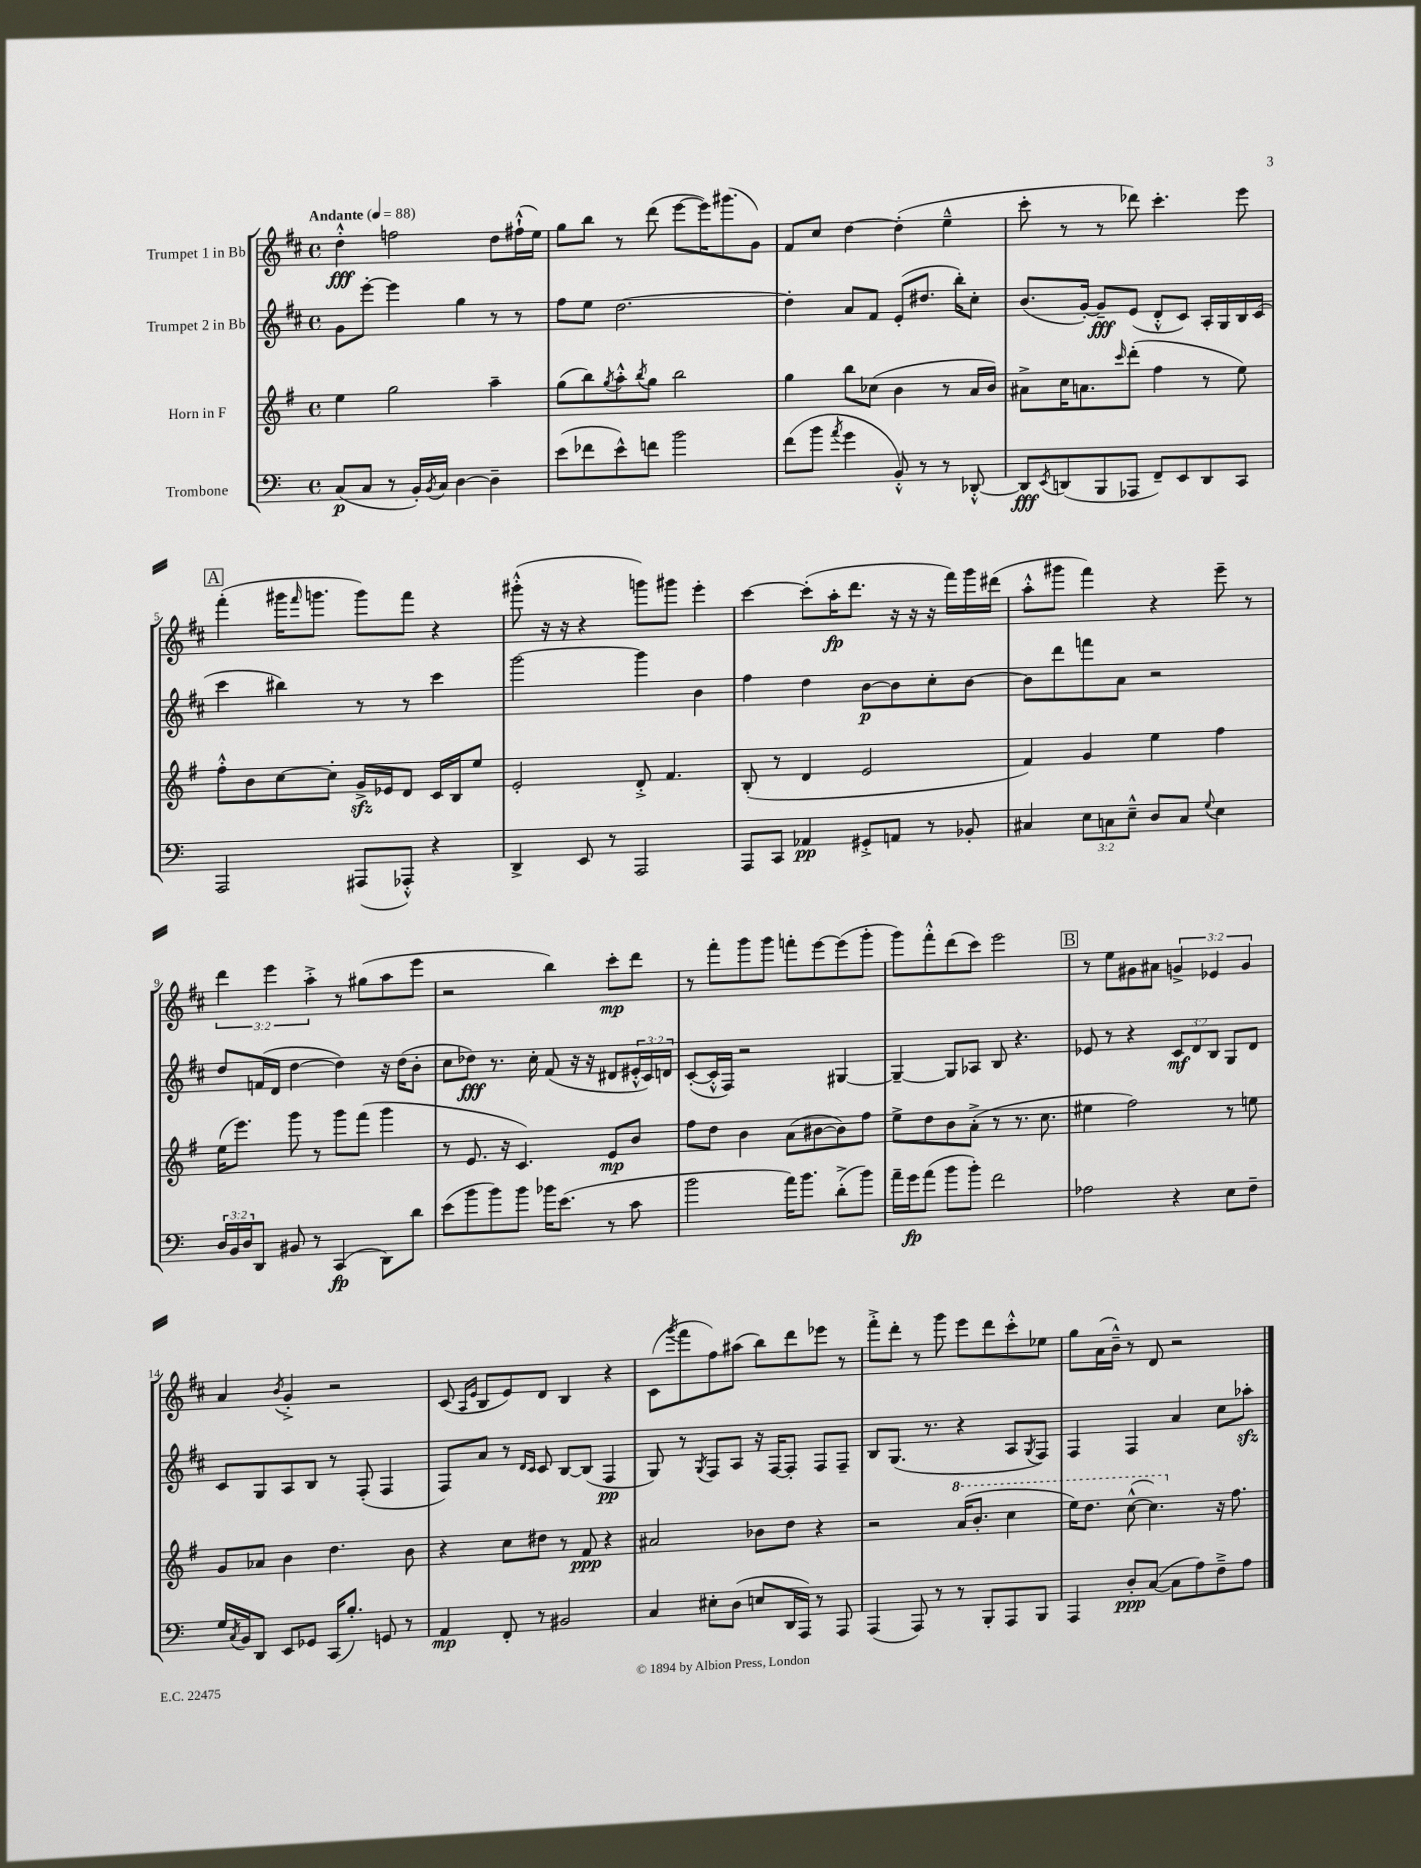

**kern	**dynam	**kern	**dynam	**kern	**dynam	**kern	**dynam
*part4	*part4	*part3	*part3	*part2	*part2	*part1	*part1
*staff4	*staff4	*staff3	*staff3	*staff2	*staff2	*staff1	*staff1
*I"Trombone	*	*I"Horn in F	*	*I"Trumpet 2 in Bb	*	*I"Trumpet 1 in Bb	*
*clefF4	*	*clefG2	*	*clefG2	*	*clefG2	*
*k[]	*	*k[f#]	*	*k[f#c#]	*	*k[f#c#]	*
*M4/4	*	*M4/4	*	*M4/4	*	*M4/4	*
*met(c)	*	*met(c)	*	*met(c)	*	*met(c)	*
*MM88	*	*MM88	*	*MM88	*	*MM88	*
=1	=1	=1	=1	=1	=1	=1	=1
!	!	!	!	!	!	!LO:TX:a:B:t=Andante	!
(8C/L	p	4ee\	.	8g\L	.	4dd'^^\	fff
8C/J	.	.	.	[8eee'\J	.	.	.
8r	.	2gg\	.	4eee\]	.	2ffn\	.
16BB'/LL)	.	.	.	.	.	.	.
8qBB/	.	.	.	.	.	.	.
16C/JJ	.	.	.	.	.	.	.
[4D\	.	.	.	4gg\	.	.	.
4D~\]	.	4aa~\	.	8r	.	8dd\L	.
.	.	.	.	8r	.	(16ff#X`^^\L	.
.	.	.	.	.	.	16ee\JJ)	.
=2	=2	=2	=2	=2	=2	=2	=2
(8e\L	.	(8gg\L	.	8ff#\L	.	8gg\L	.
8f-X\	.	8bb\)	.	8ee\J	.	8bb\J	.
.	.	8qgg/	.	.	.	.	.
8e^^\)	.	8aa'^^\	.	[2.dd\	.	8r	.
.	.	8qbb/	.	.	.	.	.
8fn\J	.	8gg\J	.	.	.	(8ddd\	.
2b\	.	2bb\	.	.	.	[8eee\L	.
.	.	.	.	.	.	16eee\K])	.
.	.	.	.	.	.	(8.ggg#X\	.
.	.	.	.	.	.	8g\J)	.
=3	=3	=3	=3	=3	=3	=3	=3
(8f\L	.	4gg\	.	4dd'\]	.	8f#/L	.
8b\J	.	.	.	.	.	8cc#/J	.
8qa/	.	.	.	.	.	.	.
4g\	.	8bb\L	.	8a/L	.	[4dd\	.
.	.	(8cc-X\J	.	8f#/J	.	.	.
8BB'^^/)	.	4b\	.	(8e'/L	.	(4dd'\]	.
8r	.	.	.	8.dd#X/J	.	.	.
8r	.	8r	.	.	.	4ee~^^\	.
.	.	.	.	16bb'\KL)	.	.	.
[8DD-X'^^/	.	16a/LL	.	8cc#'\J	.	.	.
.	.	16b/JJ)	.	.	.	.	.
=4	=4	=4	=4	=4	=4	=4	=4
8DD-/L]	fff	8a#X^\L	.	(8.b/L	.	8ccc#'\	.
8qEE/	.	.	.	.	.	.	.
(8DDn/	.	16cc\K	.	.	.	8r	.
.	.	8.an\	.	[16g'/Jk)	.	.	.
8BBB/	.	.	.	8g~/L]	fff	8r	.
.	.	16qqccc/	.	.	.	.	.
8AAA-X/J	.	(8ddd'\J	.	(8e/J	.	8ddd-X\)	.
8FF~/L)	.	4ff#\	.	8d'^^/L	.	4.ccc#'\	.
8EE/	.	.	.	8c#/J)	.	.	.
8DD/	.	8r	.	16A'/LL	.	.	.
.	.	.	.	16G/	.	.	.
8CC/J	.	8ee\)	.	16B/	.	8eee\	.
.	.	.	.	(16c#/JJ	.	.	.
!!LO:LB:g=z
!!LO:REH:place=s1:t=A
=5	=5	=5	=5	=5	=5	=5	=5
2AAA/	.	8ff#'^^\L	.	4ccc#\	.	(4fff#'\	.
.	.	8b\	.	.	.	.	.
.	.	[8cc\	.	4bb#X\)	.	16ggg#X\KL	.
.	.	.	.	.	.	16qqfff#/	.
.	.	.	.	.	.	8.gggn\J	.
.	.	8cc'\J]	.	.	.	.	.
(8AAA#X/L	.	16gzz^/LL	.	8r	.	8ggg\L)	.
.	.	16e-X/J	.	.	.	.	.
8AAA-X'^^/J)	.	8d/J	.	8r	.	8fff#\J	.
4r	.	16c/LL	.	4ccc#\	.	4r	.
.	.	16B/J	.	.	.	.	.
.	.	8ee/J	.	.	.	.	.
=6	=6	=6	=6	=6	=6	=6	=6
4DD^/	.	2e'/	.	[2ggg\	.	(8ggg#X'^^\	.
.	.	.	.	.	.	16r	.
.	.	.	.	.	.	16r	.
8EE/	.	.	.	.	.	4r	.
8r	.	.	.	.	.	.	.
2AAA/	.	8d'^/	.	4ggg\]	.	8gggn\L)	.
.	.	4.f#/	.	.	.	8ggg#X\J	.
.	.	.	.	4b\	.	4eee'\	.
=7	=7	=7	=7	=7	=7	=7	=7
8AAA/L	.	(8B'/	.	4ff#\	.	[4ccc#\	.
8CC/J	.	8r	.	.	.	.	.
4AA-X/	pp	4d/	.	4dd\	.	(8ccc#'\L]	.
.	.	.	.	.	.	16aa'\K	fp
.	.	.	.	.	.	8.ddd\J	.
8GG#X'^/L	.	2e/	.	[8b\L	p	.	.
8AAn/J	.	.	.	8b\]	.	16r	.
.	.	.	.	.	.	16r	.
8r	.	.	.	8cc#'\	.	16r	.
.	.	.	.	.	.	16fff#\LL)	.
8BB-X'/	.	.	.	[8b\J	.	16ggg\	.
.	.	.	.	.	.	(16ddd#X\JJ	.
=8	=8	=8	=8	=8	=8	=8	=8
4C#X/	.	4f#/)	.	8b\L]	.	8aa'^^\L	.
.	.	.	.	8ddd\	.	8ggg#X\J	.
12E\L	.	4g/	.	8fffn\	.	4fff#\)	.
12Cn\	.	.	.	.	.	.	.
.	.	.	.	8a\J	.	.	.
12E~^^\J	.	.	.	.	.	.	.
8D/L	.	4ee\	.	2r	.	4r	.
8C/J	.	.	.	.	.	.	.
8qqG/	.	.	.	.	.	.	.
4E\	.	4ff#\	.	.	.	8eee~\	.
.	.	.	.	.	.	8r	.
!!LO:LB:g=z
=9	=9	=9	=9	=9	=9	=9	=9
24D/LL	.	(16ee\KL	.	8dd/L	.	6ddd\	.
24BB/	.	.	.	.	.	.	.
.	.	8.eee\J)	.	.	.	.	.
24D/J	.	.	.	.	.	.	.
8DD/J	.	.	.	(16fn/L	.	.	.
.	.	.	.	.	.	6eee\	.
.	.	.	.	16d/JJ	.	.	.
8BB#X/	.	8ggg\	.	[4dd\	.	.	.
.	.	.	.	.	.	6aa'^\	.
8r	.	8r	.	.	.	.	.
(4CC/	fp	8ggg\L	.	4dd\])	.	8r	.
.	.	(8fff#\J	.	.	.	(8gg#X\L	.
8DD\L)	.	4ggg\	.	16r	.	8aa\	.
.	.	.	.	(16dd\KL	.	.	.
8d\J	.	.	.	8b'\J	.	8eee\J	.
=10	=10	=10	=10	=10	=10	=10	=10
(8e\L	.	8r	.	8cc#\L	.	2r	.
8b\	.	8.e/	.	8dd-X\J)	fff	.	.
8b\)	.	.	.	8.r	.	.	.
.	.	16r	.	.	.	.	.
8b\J	.	4.c/)	.	.	.	.	.
.	.	.	.	16cc#'\	.	.	.
16b-X\KL	.	.	.	(8f#/	.	4bb\)	.
(8.e\J	.	.	.	.	.	.	.
.	.	.	.	16r	.	.	.
.	.	.	.	16r	.	.	.
8r	.	8e/L	mp	8d#X/L	.	8ccc#'\L	mp
8c\	.	8b/J	.	24e#X'^^/L	.	8ddd\J	.
.	.	.	.	24c#/)	.	.	.
.	.	.	.	24dn/JJ	.	.	.
=11	=11	=11	=11	=11	=11	=11	=11
2b\	.	8ff#\L	.	([8c#'/L	.	8r	.
.	.	8dd\J	.	16c#'^^/L]	.	8fff#'\L	.
.	.	.	.	16F#/JJ)	.	.	.
.	.	4b\	.	2r	.	8ggg\	.
.	.	.	.	.	.	8ggg\J	.
16a\KL)	.	(8a\L	.	.	.	8fffn'\L	.
8.b\J	.	.	.	.	.	.	.
.	.	[8b#X\	.	.	.	[8eee\	.
(8d'^\L	.	8b#\])	.	[4G#X/	.	(8eee\]	.
8b\J)	.	8ff#\J	.	.	.	8ggg'\J	.
=12	=12	=12	=12	=12	=12	=12	=12
16a~\LL	.	8ee^\L	.	4G#~/_	.	8ggg\L)	.
16g\J	fp	.	.	.	.	.	.
(8a\J	.	8dd\	.	.	.	8fff#'^^\	.
8b\L	.	8b\	.	8G#/L]	.	(8ddd\	.
8b'\J)	.	(8a'^\J	.	8A-X/J	.	8ccc#\J)	.
2f\	.	8r	.	8B/	.	2eee\	.
.	.	8.r	.	4.r	.	.	.
.	.	8.cc\	.	.	.	.	.
!!LO:REH:place=s1:t=B
=13	=13	=13	=13	=13	=13	=13	=13
2A-X\	.	4ee#X\	.	8e-X/	.	8r	.
.	.	.	.	8r	.	8ee\L	.
.	.	2ff#\)	.	4r	.	8g#X\	.
.	.	.	.	.	.	8a#X\J	.
4r	.	.	.	12c#/L	mf	6gn^/	.
.	.	.	.	12d/	.	.	.
.	.	.	.	12B/J	.	6e-X/	.
8E\L	.	8r	.	8G/L	.	.	.
.	.	.	.	.	.	6g/	.
8F~\J	.	8een\	.	8d/J	.	.	.
!!LO:LB:g=z
=14	=14	=14	=14	=14	=14	=14	=14
16G/LL	.	8g/L	.	8c#/L	.	4a/	.
8qC/	.	.	.	.	.	.	.
16BB/J	.	.	.	.	.	.	.
8DD/J	.	8a-X/J	.	8G/	.	.	.
.	.	.	.	.	.	8qb/	.
8EE/L	.	4b\	.	8A/	.	4g'^/	.
8GG-X/J	.	.	.	8B/J	.	.	.
(16CC/KL	.	4.dd\	.	8r	.	2r	.
8.B'/J)	.	.	.	.	.	.	.
.	.	.	.	(8F#'/	.	.	.
8GGn/	.	.	.	4F#/	.	.	.
8r	.	8b\	.	.	.	.	.
=15	=15	=15	=15	=15	=15	=15	=15
4AA/	mp	4r	.	8F#/L)	.	(8c#/	.
.	.	.	.	.	.	16qqA/LL	.
.	.	.	.	.	.	16qqe/JJ	.
.	.	.	.	8a/J	.	8B/L	.
8FF'/	.	8cc\L	.	8r	.	8e/)	.
.	.	.	.	16qqd/LL	.	.	.
.	.	.	.	16qqc#/JJ	.	.	.
8r	.	8dd#X\J	.	8c#/	.	8d/J	.
2BB#X/	.	8r	.	[8B/L	.	4B/	.
.	.	8f#/	ppp	(8B/J]	.	.	.
.	.	4r	.	4F#/	pp	4r	.
=16	=16	=16	=16	=16	=16	=16	=16
4C/	.	2a#X/	.	8G/)	.	(8c#\L	.
.	.	.	.	.	.	8qggg/	.
.	.	.	.	8r	.	8fff#\	.
.	.	.	.	8qG/	.	.	.
8E#X'\L	.	.	.	8F#/L	.	8ff#\)	.
(8D\J	.	.	.	8A/J	.	(8aa#X\J	.
8En/L	.	8b-X\L	.	16r	.	8bb\L)	.
.	.	.	.	[16F#/KL	.	.	.
16DD/L	.	8dd\J	.	8F#'/J]	.	8ddd\	.
16AAA/JJ)	.	.	.	.	.	.	.
8r	.	4r	.	8F#/L	.	8eee-X\J	.
8AAA/	.	.	.	8F#~/J	.	8r	.
=17	=17	=17	=17	=17	=17	=17	=17
(4AAA/	.	2r	.	8B/L	.	8fff#'^\L	.
.	.	.	.	(8.G/J	.	8ddd'\J	.
8AAA/)	.	.	.	.	.	8r	.
.	.	.	.	8.r	.	.	.
8r	.	.	.	.	.	8ggg\	.
*	*	*8va	*	*	*	*	*
8r	.	(16aa/KL	.	4r	.	8eee\L	.
.	.	8.bb'/J	.	.	.	.	.
8BBB'/L	.	.	.	.	.	8ddd\	.
8AAA/	.	4ccc\	.	8A/L	.	8ccc#'^^\	.
.	.	.	.	8qG/	.	.	.
8BBB/J	.	.	.	8F#/J)	.	8ee-X\J	.
=18	=18	=18	=18	=18	=18	=18	=18
4AAA/	.	16eee\KL)	.	4F#/	.	8gg\L	.
.	.	8.ddd\J	.	.	.	.	.
.	.	.	.	.	.	(16a\L	.
.	.	.	.	.	.	16b~^^\JJ)	.
8D'/L	ppp	([8ccc^^\	.	4F#/	.	8r	.
([8C/J	.	4.ccc\])	.	.	.	8d/	.
8C\L]	.	.	.	4a/	.	2r	.
8A\)	.	.	.	.	.	.	.
*	*	*X8va	*	*	*	*	*
8F~^\	.	16r	.	8cc#\L	.	.	.
.	.	8.ff#\	.	.	.	.	.
8A\J	.	.	.	8aa-Xzz'\J	.	.	.
==	==	==	==	==	==	==	==
*-	*-	*-	*-	*-	*-	*-	*-
